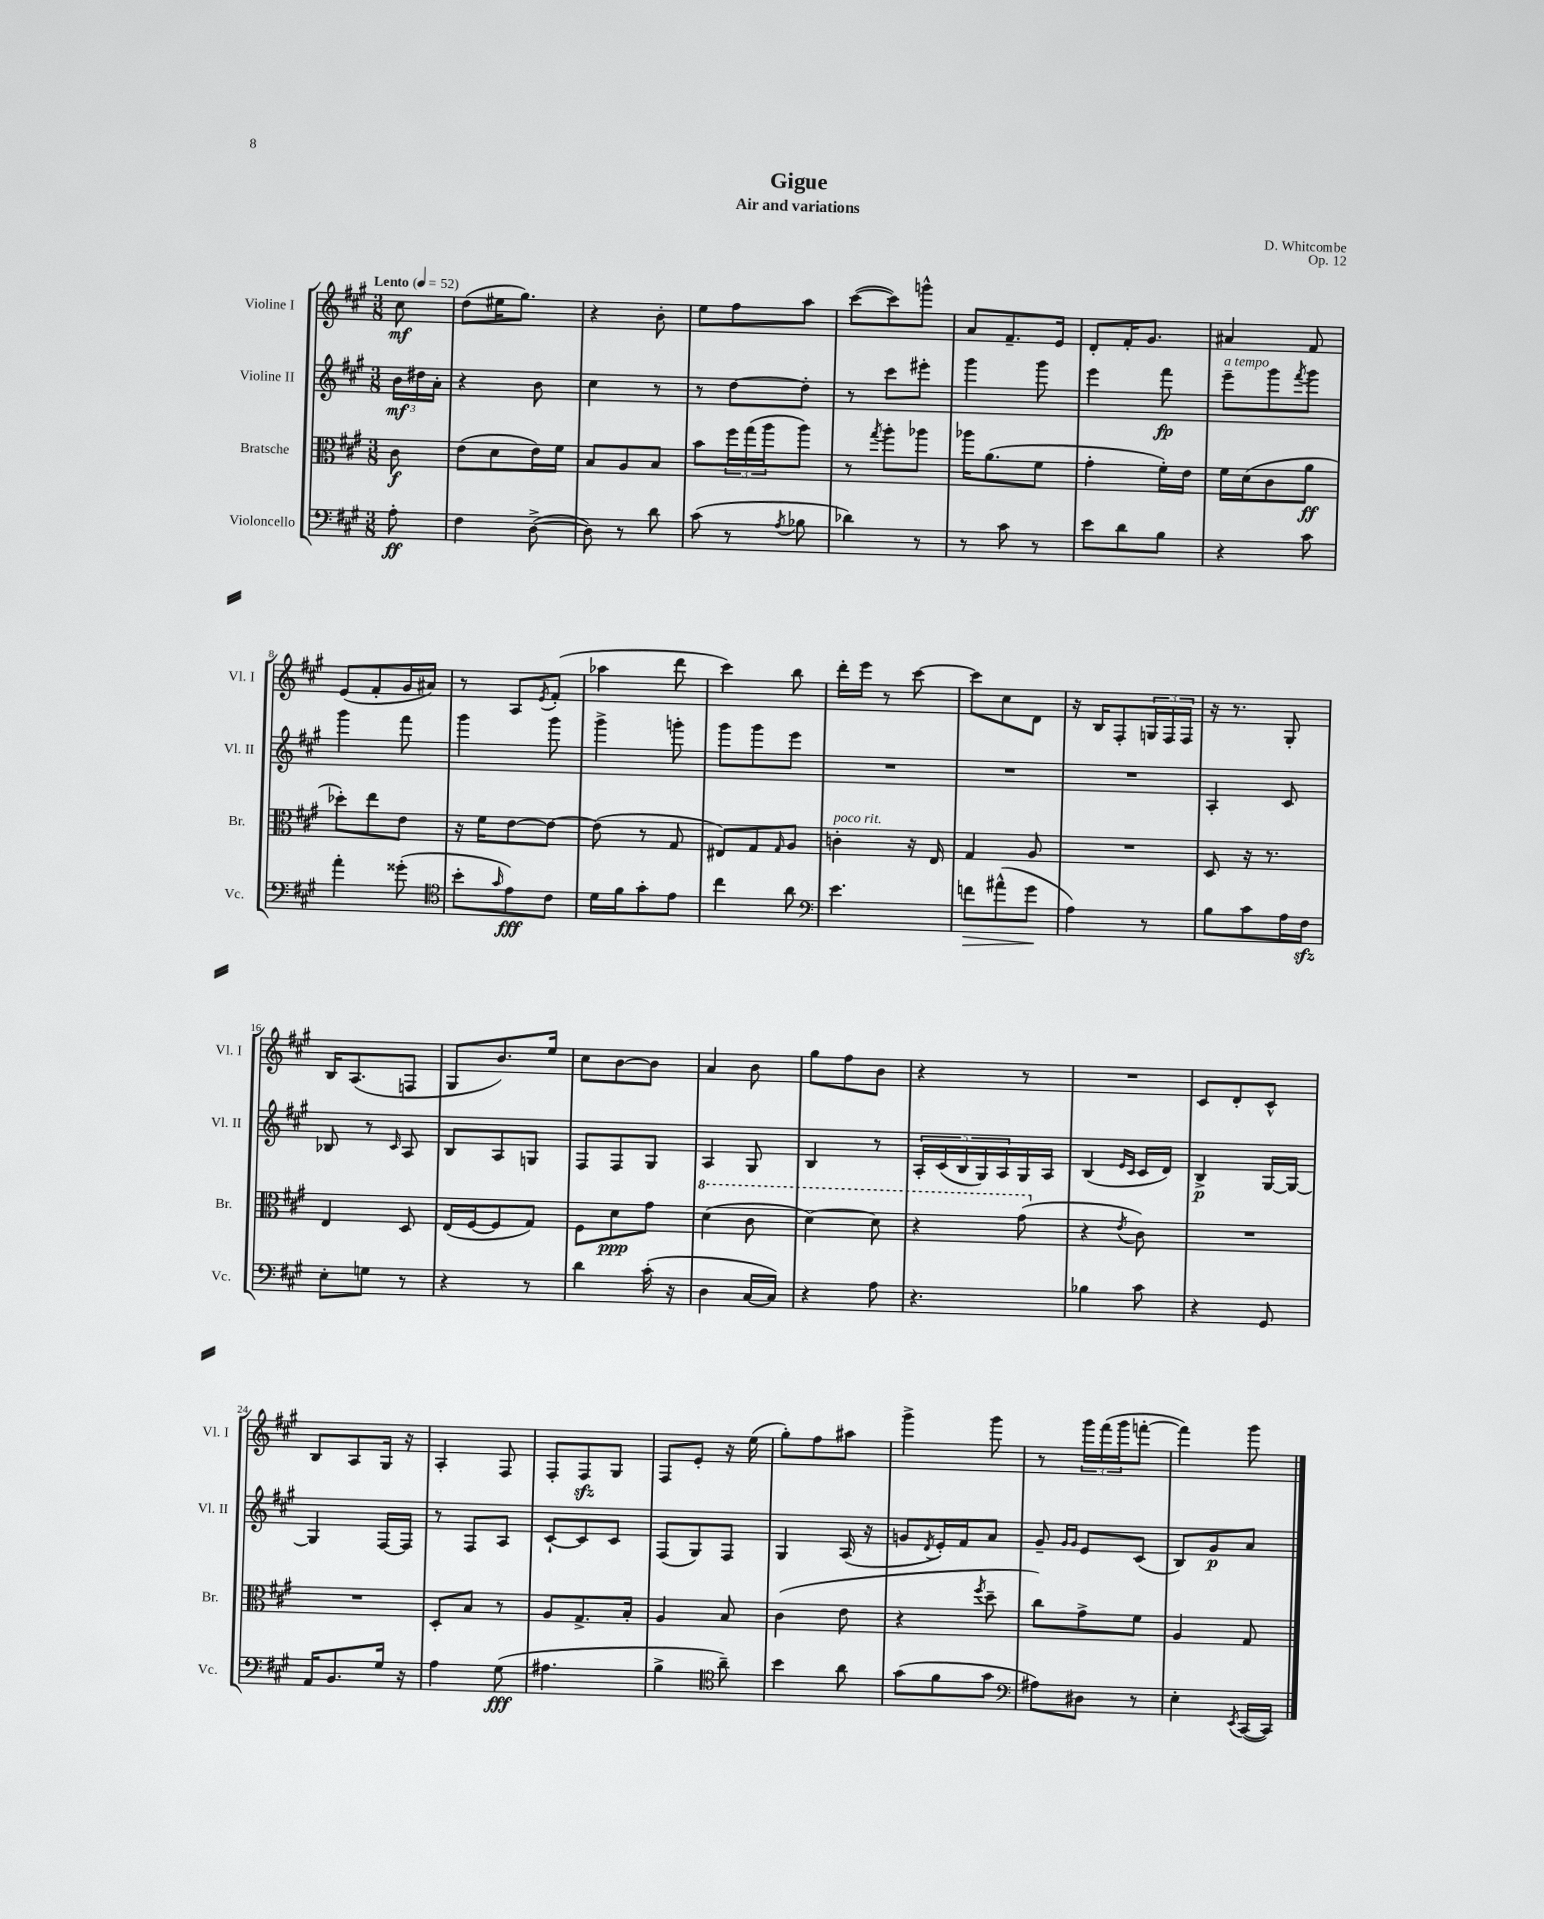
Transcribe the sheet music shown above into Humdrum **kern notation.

**kern	**dynam	**kern	**dynam	**kern	**dynam	**kern	**dynam
*part4	*part4	*part3	*part3	*part2	*part2	*part1	*part1
*staff4	*staff4	*staff3	*staff3	*staff2	*staff2	*staff1	*staff1
*I"Violoncello	*	*I"Bratsche	*	*I"Violine II	*	*I"Violine I	*
*I'Vc.	*	*I'Br.	*	*I'Vl. II	*	*I'Vl. I	*
*clefF4	*	*clefC3	*	*clefG2	*	*clefG2	*
*k[f#c#g#]	*	*k[f#c#g#]	*	*k[f#c#g#]	*	*k[f#c#g#]	*
*M3/8	*	*M3/8	*	*M3/8	*	*M3/8	*
*MM52	*	*MM52	*	*MM52	*	*MM52	*
=	=	=	=	=	=	=	=
!	!	!	!	!	!	!LO:TX:a:B:t=Lento	!
8A'\	ff	8c#\	f	24b\LL	mf	8cc#\	mf
.	.	.	.	24dd#X\	.	.	.
.	.	.	.	24a'\JJ	.	.	.
=1	=1	=1	=1	=1	=1	=1	=1
4F#\	.	(8e\L	.	4r	.	(8dd\L	.
.	.	8d\	.	.	.	16ee#X\K	.
.	.	.	.	.	.	8.gg#\J)	.
([8D^\	.	16e\L)	.	8b\	.	.	.
.	.	16f#\JJ	.	.	.	.	.
=2	=2	=2	=2	=2	=2	=2	=2
8D\])	.	8B/L	.	4cc#\	.	4r	.
8r	.	8A/	.	.	.	.	.
8d\	.	8B/J	.	8r	.	8b'\	.
=3	=3	=3	=3	=3	=3	=3	=3
(8c#\	.	8b\L	.	8r	.	8ee\L	.
8r	.	24ff#\L	.	[8dd\L	.	8ff#\	.
.	.	(24gg#\	.	.	.	.	.
.	.	24aa\J	.	.	.	.	.
8qA/	.	.	.	.	.	.	.
8B-X\	.	8aa\J)	.	8dd'\J]	.	8aa\J	.
=4	=4	=4	=4	=4	=4	=4	=4
4d-X\)	.	8r	.	8r	.	([8ccc#\L	.
.	.	8qgg#/	.	.	.	.	.
.	.	8aa'\L	.	8ccc#\L	.	8ccc#\])	.
8r	.	8aa-X\J	.	8eee#X'\J	.	8gggn^^\J	.
=5	=5	=5	=5	=5	=5	=5	=5
8r	.	16aa-X\KL	.	4ggg#\	.	8a/L	.
.	.	(8.a\	.	.	.	.	.
8c#\	.	.	.	.	.	8.f#~/	.
8r	.	8f#\J	.	8ggg#\	.	.	.
.	.	.	.	.	.	16e/Jk	.
=6	=6	=6	=6	=6	=6	=6	=6
8e\L	.	4g#'\	.	4eee\	.	8d'/L	.
8d\	.	.	.	.	.	16f#'/K	.
.	.	.	.	.	.	8.g#/J	.
8B\J	.	16f#'\LL)	.	8fff#\	fp	.	.
.	.	16e\JJ	.	.	.	.	.
=7	=7	=7	=7	=7	=7	=7	=7
!	!	!	!	!LO:TX:a:i:t=a tempo	!	!	!
4r	.	16f#\LL	.	8eee~\L	.	4a#X/	.
.	.	(16d\J	.	.	.	.	.
.	.	8c#\	.	8ggg#\	.	.	.
.	.	.	.	8qfff#/	.	.	.
8c#\	.	8a\J	ff	8ggg#\J	.	8f#/	.
!!LO:LB:g=z
=8	=8	=8	=8	=8	=8	=8	=8
4a'\	.	8dd-X'\L)	.	4ggg#\	.	(8e/L	.
.	.	8ee\	.	.	.	8f#'/	.
(8g##X'\	.	8e\J	.	8fff#\	.	16g#/L	.
.	.	.	.	.	.	16a#X/JJ)	.
=9	=9	=9	=9	=9	=9	=9	=9
*clefC4	*	*	*	*	*	*	*
8b'\L	.	16r	.	4ggg#\	.	8r	.
.	.	16f#\KL	.	.	.	.	.
16qqg#/	.	.	.	.	.	.	.
8e\)	fff	[8e\	.	.	.	8A/L	.
.	.	.	.	.	.	8qe/	.
8c#\J	.	8e\J_	.	8ggg#\	.	(8f#'/J	.
=10	=10	=10	=10	=10	=10	=10	=10
16d\LL	.	(8e\]	.	4ggg#^\	.	4aa-X\	.
16f#\J	.	.	.	.	.	.	.
8g#'\	.	8r	.	.	.	.	.
8e\J	.	8G#/	.	8gggn'\	.	8ddd\	.
=11	=11	=11	=11	=11	=11	=11	=11
4cc#\	.	8E#X/L)	.	8ggg#\L	.	4ccc#\)	.
.	.	8G#/	.	8ggg#\	.	.	.
.	.	16qqG#/	.	.	.	.	.
8a\	.	8A/J	.	8eee\J	.	8bb\	.
=12	=12	=12	=12	=12	=12	=12	=12
*clefF4	*	*	*	*	*	*	*
!	!	!LO:TX:a:i:t=poco rit.	!	!	!	!	!
4.e\	.	4cn'\	.	4.r	.	16ddd'\LL	.
.	.	.	.	.	.	16eee\JJ	.
.	.	.	.	.	.	8r	.
.	.	16r	.	.	.	[8ccc#\	.
.	.	16E/	.	.	.	.	.
=13	=13	=13	=13	=13	=13	=13	=13
!	!LO:HP:b	!	!	!	!	!	!
8fn\L	>	4G#/	.	4.r	.	8ccc#\L]	.
(8a#X^^\	.	.	.	.	.	8cc#\	.
8g#\J	.	8A/	.	.	.	8d\J	.
.	]	.	.	.	.	.	.
=14	=14	=14	=14	=14	=14	=14	=14
4A\)	.	4.r	.	4.r	.	16r	.
.	.	.	.	.	.	16B/KL	.
.	.	.	.	.	.	8F#'/	.
8r	.	.	.	.	.	24Gn/L	.
.	.	.	.	.	.	24F#/	.
.	.	.	.	.	.	24F#/JJ	.
=15	=15	=15	=15	=15	=15	=15	=15
8B\L	.	8D/	.	4A'/	.	16r	.
.	.	.	.	.	.	8.r	.
8c#\	.	16r	.	.	.	.	.
.	.	8.r	.	.	.	.	.
16A\L	.	.	.	8c#/	.	8G#'/	.
16F#zz\JJ	.	.	.	.	.	.	.
!!LO:LB:g=z
=16	=16	=16	=16	=16	=16	=16	=16
8E'\L	.	4E/	.	8B-X/	.	16B/KL	.
.	.	.	.	.	.	(8.A/	.
8Gn\J	.	.	.	8r	.	.	.
.	.	.	.	16qqc#/	.	.	.
8r	.	8D/	.	8A/	.	8Fn/J	.
=17	=17	=17	=17	=17	=17	=17	=17
4r	.	(16E/LL	.	8B/L	.	8G#/L	.
.	.	[16F#/J	.	.	.	.	.
.	.	8F#/]	.	8A/	.	8.b/)	.
8r	.	8G#/J)	.	8Gn/J	.	.	.
.	.	.	.	.	.	16ee/Jk	.
=18	=18	=18	=18	=18	=18	=18	=18
4d\	.	8F#\L	.	8F#/L	.	8cc#\L	.
.	.	8d\	ppp	8F#/	.	[8b\	.
(16c#'\	.	8g#\J	.	8G#/J	.	8b\J]	.
16r	.	.	.	.	.	.	.
=19	=19	=19	=19	=19	=19	=19	=19
*	*	*8va	*	*	*	*	*
4D\	.	(4dd\	.	4A/	.	4a/	.
[16C#/LL	.	8cc#\	.	8G#/	.	8b\	.
16C#/JJ])	.	.	.	.	.	.	.
=20	=20	=20	=20	=20	=20	=20	=20
4r	.	[4dd\)	.	4B/	.	8gg#\L	.
.	.	.	.	.	.	8ff#\	.
8A\	.	8dd\]	.	8r	.	8b\J	.
=21	=21	=21	=21	=21	=21	=21	=21
4.r	.	4r	.	20A'/LL	.	4r	.
.	.	.	.	(20c#/	.	.	.
.	.	.	.	20B/	.	.	.
.	.	.	.	20G#/)	.	.	.
.	.	.	.	20A/	.	.	.
.	.	(8gg#\	.	16G#/	.	8r	.
.	.	.	.	16A/JJ	.	.	.
=22	=22	=22	=22	=22	=22	=22	=22
*	*	*X8va	*	*	*	*	*
4B-X\	.	4r	.	(4B/	.	4.r	.
.	.	.	.	16qqe/LL	.	.	.
.	.	8qe/	.	16qqc#/JJ	.	.	.
8c#\	.	8c#\)	.	16c#/LL	.	.	.
.	.	.	.	16d/JJ)	.	.	.
=23	=23	=23	=23	=23	=23	=23	=23
4r	.	4.r	.	4B^/	p	8c#/L	.
.	.	.	.	.	.	8d'/	.
8GG#/	.	.	.	[16G#/LL	.	8c#^^/J	.
.	.	.	.	16G#/JJ_	.	.	.
!!LO:LB:g=z
=24	=24	=24	=24	=24	=24	=24	=24
16AA/KL	.	4.r	.	4G#/]	.	8B/L	.
8.BB/	.	.	.	.	.	.	.
.	.	.	.	.	.	8A/	.
16G#/Jk	.	.	.	[16F#/LL	.	16G#/Jk	.
16r	.	.	.	16F#/JJ]	.	16r	.
=25	=25	=25	=25	=25	=25	=25	=25
4A\	.	8D'/L	.	8r	.	4A'/	.
.	.	8B/J	.	8F#/L	.	.	.
(8G#\	fff	8r	.	8A/J	.	8F#/	.
=26	=26	=26	=26	=26	=26	=26	=26
4.A#X\	.	8A/L	.	[8c#`/L	.	8F#'/L	.
.	.	8.G#^/	.	8c#/]	.	8F#zz/	.
.	.	.	.	8c#/J	.	8G#/J	.
.	.	16B'/Jk	.	.	.	.	.
=27	=27	=27	=27	=27	=27	=27	=27
4B^\	.	4A/	.	(8F#/L	.	8F#/L	.
.	.	.	.	8G#/)	.	8e'/J	.
*clefC4	*	*	*	*	*	*	*
8a~\)	.	8B/	.	8F#/J	.	16r	.
.	.	.	.	.	.	(16ee\	.
=28	=28	=28	=28	=28	=28	=28	=28
4b\	.	(4c#\	.	4G#/	.	8gg#'\L)	.
.	.	.	.	.	.	8ff#\	.
8a\	.	8e\	.	(16A/	.	8aa#X\J	.
.	.	.	.	16r	.	.	.
=29	=29	=29	=29	=29	=29	=29	=29
(8g#\L	.	4r	.	8gn/L	.	4ggg#^\	.
.	.	.	.	8qd/	.	.	.
8f#\	.	.	.	16e'/L)	.	.	.
.	.	.	.	16f#/J	.	.	.
.	.	8qff#/	.	.	.	.	.
8g#\J	.	8dd~\	.	8a/J	.	8ggg#\	.
=30	=30	=30	=30	=30	=30	=30	=30
*clefF4	*	*	*	*	*	*	*
8A#X\L)	.	8cc#\L)	.	8g#~/	.	8r	.
.	.	.	.	16qqg#/LL	.	.	.
.	.	.	.	16qqg#/JJ	.	.	.
8D#X\J	.	8g#^\	.	8e/L	.	24ggg#\LL	.
.	.	.	.	.	.	(24fff#\	.
.	.	.	.	.	.	24ggg#\J	.
8r	.	8f#\J	.	(8c#/J	.	[8fffn'\J	.
=31	=31	=31	=31	=31	=31	=31	=31
4E'\	.	4A/	.	8B/L)	.	4fff\])	.
.	.	.	.	8g#/	p	.	.
8qEE/	.	.	.	.	.	.	.
([16CC#/LL	.	8G#/	.	8a/J	.	8ggg#\	.
16CC#/JJ])	.	.	.	.	.	.	.
==	==	==	==	==	==	==	==
*-	*-	*-	*-	*-	*-	*-	*-
